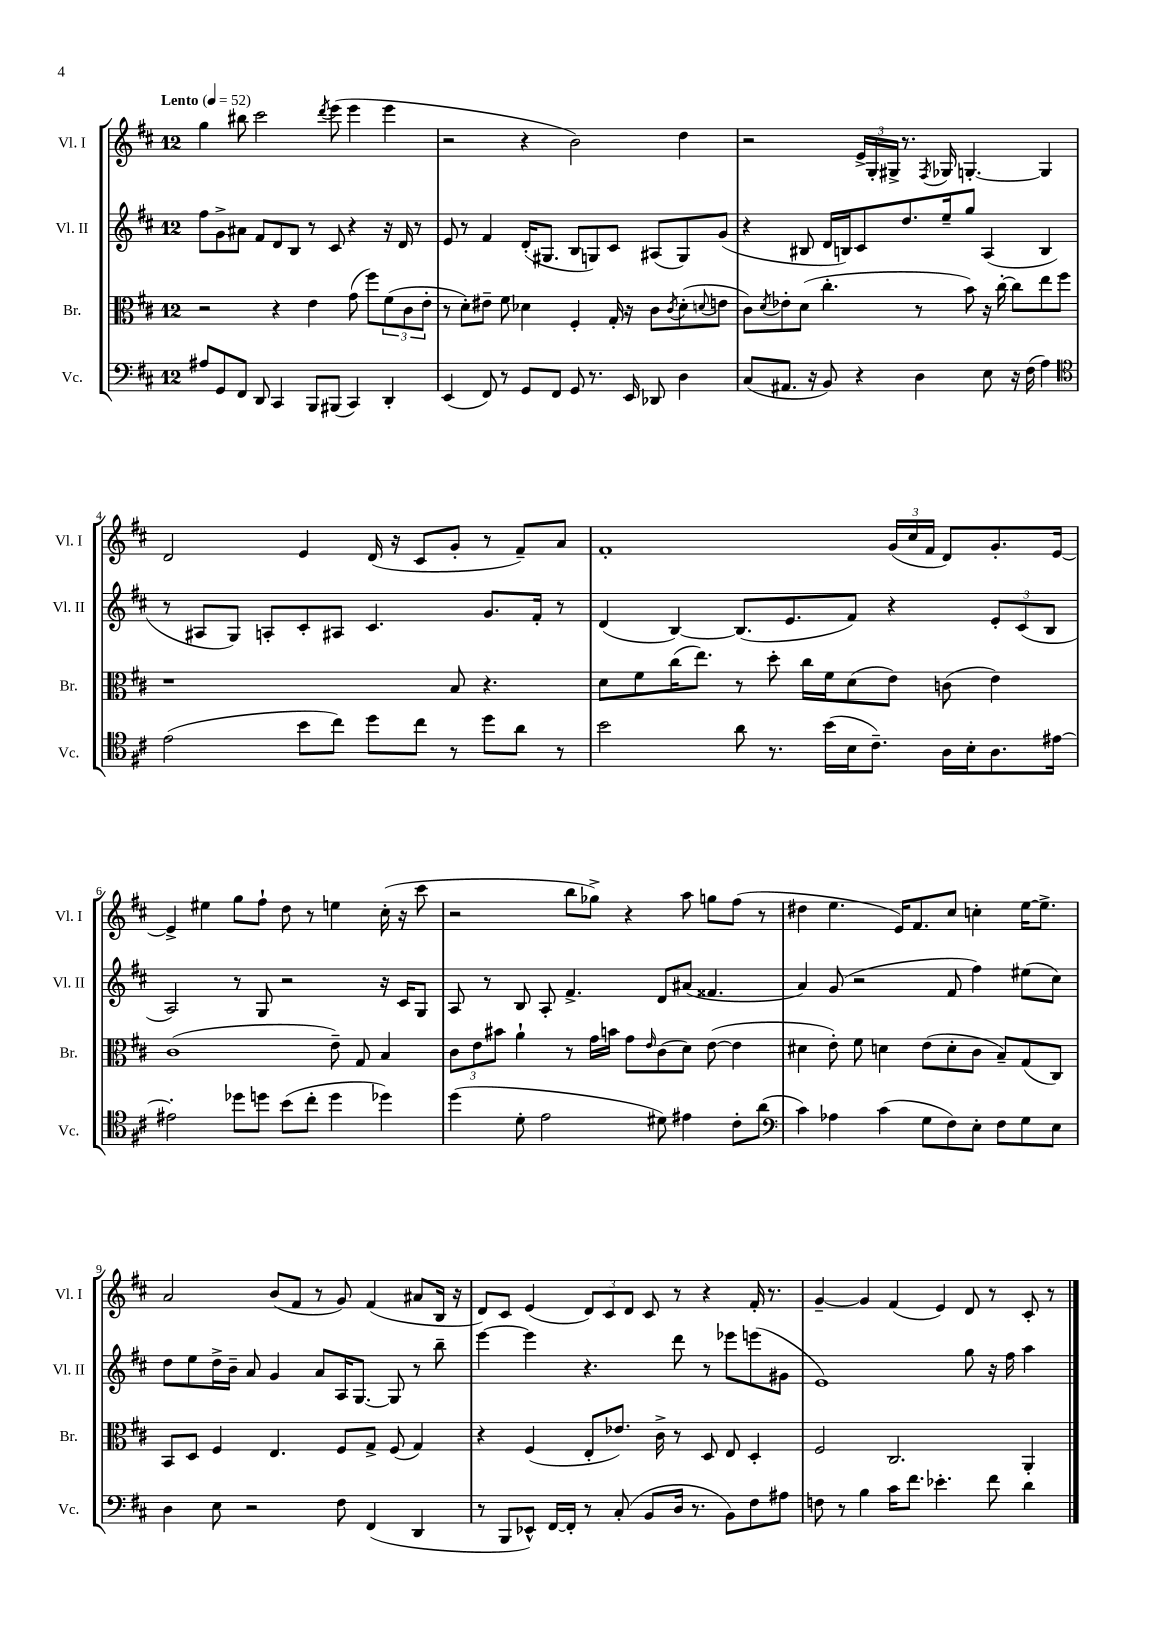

**kern	**kern	**kern	**kern
*part4	*part3	*part2	*part1
*staff4	*staff3	*staff2	*staff1
*I"Vc.	*I"Br.	*I"Vl. II	*I"Vl. I
*I'Vc.	*I'Br.	*I'Vl. II	*I'Vl. I
*clefF4	*clefC3	*clefG2	*clefG2
*k[f#c#]	*k[f#c#]	*k[f#c#]	*k[f#c#]
*M12/8	*M12/8	*M12/8	*M12/8
*MM52	*MM52	*MM52	*MM52
=1	=1	=1	=1
!	!	!	!LO:TX:a:B:t=Lento
8A#X/L	2r	8ff#\L	4gg\
8GG/	.	8g^\	.
8FF#/J	.	8a#X\J	8bb#X\
8DD/	.	8f#/L	2ccc#\
4CC#/	4r	8d/	.
.	.	8B/J	.
8BBB/L	4e\	8r	.
.	.	.	8qddd/
(8BBB#X/J	.	8c#/	(8eee\
4CC#/)	(8g\	4r	4eee\
.	8ff#\L)	.	.
4DD'/	(12f#\	16r	4eee\
.	.	16d/	.
.	12c#\	.	.
.	.	8r	.
.	12e'\J	.	.
=2	=2	=2	=2
(4EE/	8r	8e/	2r
.	8d'\L)	8r	.
8FF#/)	8e#X~\J	4f#/	.
8r	8f#\	.	.
8GG/L	4d-X\	(16d'/KL	4r
.	.	8.G#X/J	.
8FF#/J	.	.	.
8GG/	4F#'/	8B/L	2b\)
8.r	.	8Gn/)	.
.	16G'/	8c#/J	.
16EE/	16r	.	.
8DD-X/	8c#\L	(8A#X/L	.
.	8qc#/	.	.
4D\	(8d-'\	8G/)	4dd\
.	8qqdn/	.	.
.	8en\J	(8g/J	.
=3	=3	=3	=3
(8C#/L	8c#\L)	4r	2r
.	8qd/	.	.
8.AA#X/J	8e-X'\	.	.
.	(8d\J	8B#X/	.
16r	.	.	.
8BB/)	4.cc#'\	16d/LL	.
.	.	16Bn/J)	.
4r	.	8c#/	24e^/LL
.	.	.	24G'/
.	.	.	24G#X^/JJ
.	.	8.dd/	8.r
4D\	8r	.	.
.	.	.	8qF#/
.	.	16ee~/k	16G-X/
.	8b\)	8gg/J	[4.Gn'/
8E\	16r	(4A/	.
.	[16cc#'\	.	.
16r	8cc#\L]	.	.
(16F#\	.	.	.
4A\)	8ee\	4B/	4G/]
.	8ff#\J	.	.
!!LO:LB:g=z
=4	=4	=4	=4
*clefC4	*	*	*
(2e\	1r	8r	2d/
.	.	8A#X/L	.
.	.	8G/J)	.
.	.	8An'/L	.
8b\L	.	8c#'/	4e/
8cc#\J)	.	8A#X/J	.
8dd\L	.	4.c#/	(16d/
.	.	.	16r
8cc#\J	.	.	8c#/L
8r	8B/	.	8g'/J
8dd\L	4.r	8.g/L	8r
8a\J	.	.	8f#~/L)
.	.	16f#'/Jk	.
8r	.	8r	8a/J
=5	=5	=5	=5
2b\	8d\L	(4d/	1f#'
.	8f#\	.	.
.	(16cc#\K	[4B/)	.
.	8.ee\J)	.	.
8a\	8r	(8.B/L]	.
8.r	8dd'\	.	.
.	.	8.e/	.
.	16cc#\LL	.	.
(16b\LL	16f#\J	.	.
16B\J	(8d\	8f#/J)	.
8.c#~\J)	.	.	.
.	8e\J)	4r	(24g/LL
.	.	.	24cc#/
.	.	.	24f#/JJ
16A\LL	(8cn\	.	8d/L)
16B'\J	.	.	.
8.A\	4e\)	12e'/L	8.g'/
.	.	(12c#/	.
.	.	12B/J	.
[16e#X\Jk	.	.	[16e/Jk
!!LO:LB:g=z
=6	=6	=6	=6
2e#X'\]	(1c#	2A/)	4e^/]
.	.	.	4ee#X\
8dd-X\L	.	8r	8gg\L
8ddn\J	.	8G/	8ff#`\J
(8b\L	.	2r	8dd\
8cc#'\J	.	.	8r
4dd\	8e~\)	.	4een\
.	8G/	.	.
4dd-X\)	4B/	16r	(16cc#'\
.	.	16c#/KL	16r
.	.	8G/J	8ccc#\
=7	=7	=7	=7
(4dd\	12c#\L	8A/	2r
.	12e\	.	.
.	.	8r	.
.	12b#X\J	.	.
8d'\	4a`\	8B/	.
2e\	.	8A'/	.
.	8r	4.f#^/	8bb\L
.	16g\LL	.	8gg-X^\J)
.	16bn\JJ	.	.
.	8g\L	.	4r
.	16qqe/	.	.
8d#X\)	(8c#\	8d/L	.
4e#X\	8d\J)	(8a#X/J	8aa\
.	([8e\	4.f##X/	8ggn\L
8c#'\L	4e\]	.	(8ff#\J
(8a\J	.	.	8r
=8	=8	=8	=8
*clefF4	*	*	*
4c#\)	4d#X\	4a/)	4dd#X\
4A-X\	8e'\)	(8g/	4.ee\
.	8f#\	2r	.
(4c#\	4dn\	.	.
.	.	.	16e/KL)
.	.	.	8.f#/
8G\L	(8e\L	.	.
8F#\)	8d'\	8f#/	8cc#/J
8E'\J	8c#\J	4ff#\)	4ccn'\
8F#\L	8B~/L)	.	.
8G\	(8G/	(8ee#X\L	[16ee\KL
.	.	.	8.ee^\J]
8E\J	8C#/J)	8cc#\J)	.
!!LO:LB:g=z
=9	=9	=9	=9
4D\	8BB/L	8dd\L	2a/
.	8D/J	8ee\	.
8E\	4F#/	16dd^\L	.
.	.	16b~\JJ	.
2r	.	8a/	.
.	4.E/	4g/	(8b/L
.	.	.	8f#/J
.	.	8a/L	8r
8F#\	8F#/L	16A/K	8g/)
.	.	[8.G/J	.
(4FF#/	8G^/J	.	(4f#/
.	(8F#/	8G/]	.
4DD/	4G/)	8r	8a#X/L
.	.	8bb~\	16B/Jk
.	.	.	16r
=10	=10	=10	=10
8r	4r	[4eee\	8d/L)
8BBB/L	.	.	8c#/J
8EE-X^^/J)	(4F#/	4eee\]	(4e/
[16FF#/LL	.	.	.
16FF#'/JJ]	.	.	.
8r	8E'/L	4.r	12d/L)
.	.	.	12c#/
(8C#'/	8.e-X/J)	.	.
.	.	.	12d/J
8BB/L	.	.	8c#/
.	16c#^\	.	.
16D/Jk	8r	8ddd\	8r
8.r	.	.	.
.	8D/	8r	4r
8BB\L)	8E/	8eee-X\L	.
8F#\	4D'/	(8eeen\	16f#'/
.	.	.	8.r
8A#X\J	.	8g#X\J	.
=11	=11	=11	=11
8Fn\	2F#/	1e)	[4g~/
8r	.	.	.
4B\	.	.	4g/]
16c#\KL	2.C#/	.	(4f#/
8.f#\J	.	.	.
4.e-X'\	.	.	4e/)
.	.	8gg\	8d/
8f#\	.	16r	8r
.	.	16ff#\	.
4d\	4AA'/	4aa\	8c#'/
.	.	.	8r
==	==	==	==
*-	*-	*-	*-
